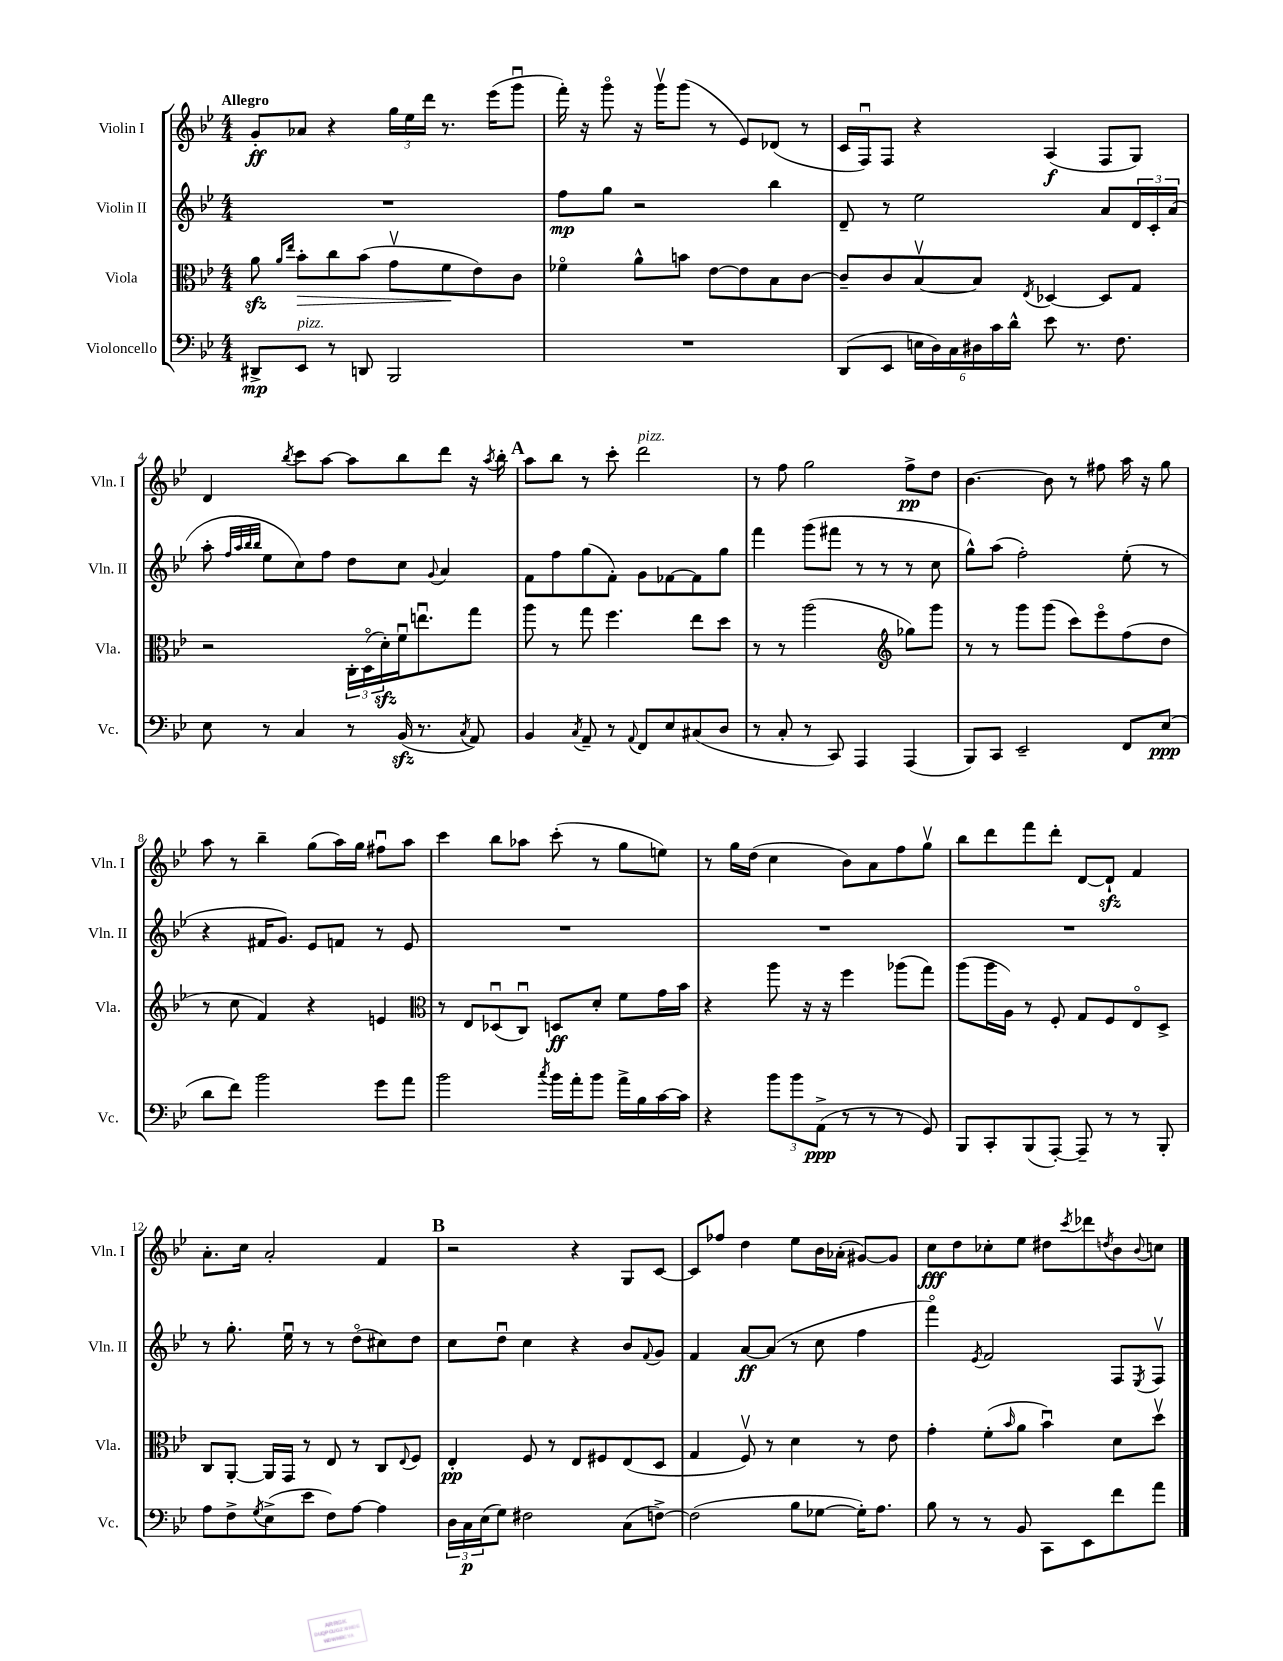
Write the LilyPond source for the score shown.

<<
\new StaffGroup <<
\new Staff = "s0" \with { instrumentName = "Violin I" shortInstrumentName = "Vln. I" } {
    \clef treble \key bes \major \numericTimeSignature \time 4/4 \tempo "Allegro"
    g'8-.\ff aes'8 r4 \tuplet 3/2 { g''16 ees''16 d'''16 } r8. ees'''16( g'''8\downbow |
    f'''16-.) r16 g'''8\flageolet r16 g'''16\upbow g'''8( r8 ees'8) des'8( r8 |
    c'16 f16\downbow) f8 r4 a4\f( f8 g8) |
    d'4 \acciaccatura { bes''8 } c'''8 a''8~ a''8 bes''8 d'''8 r16 \acciaccatura { a''8 } bes''16-. |
    \mark \markup { \bold "A" } a''8 bes''8 r8 c'''8-. d'''2^\markup { \italic "pizz." } |
    r8 f''8 g''2 f''8->\pp d''8 |
    bes'4.~ bes'8 r8 fis''8 a''16 r16 g''8 |
    a''8 r8 bes''4-- g''8( a''16) g''16 fis''8\downbow a''8 |
    c'''4 bes''8 aes''8 c'''8-.( r8 g''8 e''8) |
    r8 g''16 d''16( c''4 bes'8) a'8 f''8 g''8\upbow |
    bes''8 d'''8 f'''8 d'''8-. d'8~ d'8-!\sfz f'4 |
    a'8.-. c''16 a'2-. f'4 |
    \mark \markup { \bold "B" } r2 r4 g8 c'8~ |
    c'8 fes''8 d''4 ees''8 bes'16 aes'16-.( gis'8~) gis'8 |
    c''8\fff d''8 ces''8-. ees''8 dis''8 \acciaccatura { c'''8 } des'''8 \acciaccatura { d''8 } bes'8 \appoggiatura { bes'8 } c''8 \bar "|." |
}
\new Staff = "s1" \with { instrumentName = "Violin II" shortInstrumentName = "Vln. II" } {
    \clef treble \key bes \major \numericTimeSignature \time 4/4
    R1 |
    f''8\mp g''8 r2 bes''4 |
    d'8-- r8 ees''2 a'8 \tuplet 3/2 { d'16 c'16-. a'16( } |
    a''8-. \grace { f''32 a''32 bes''32 bes''32 } ees''8 c''8) f''8 d''8 c''8 \appoggiatura { g'8 } a'4 |
    \mark \markup { \bold "A" } f'8 f''8 g''8( f'8-.) g'8 fes'8~ fes'8 g''8 |
    f'''4 g'''8( fis'''8 r8 r8 r8 c''8 |
    g''8-^) a''8( f''2-.) ees''8-.( r8 |
    r4 fis'16 g'8.) ees'8 f'8 r8 ees'8 |
    R1 |
    R1 |
    R1 |
    r8 g''8.-. ees''16\downbow r8 r8 d''8\flageolet( cis''8) d''8 |
    \mark \markup { \bold "B" } c''8 d''8\downbow c''4 r4 bes'8 \appoggiatura { f'8 } g'8 |
    f'4 a'8~\ff a'8( r8 c''8 f''4 |
    f'''4\flageolet) \acciaccatura { ees'8 } f'2 f8 \acciaccatura { ees8 } f8\upbow \bar "|." |
}
\new Staff = "s2" \with { instrumentName = "Viola" shortInstrumentName = "Vla." } {
    \clef alto \key bes \major \numericTimeSignature \time 4/4
    a'8\sfz \grace { a'16 ees''16 } bes'8-.\> c''8 bes'8( g'8\upbow f'8\! ees'8) c'8 |
    fes'4\flageolet a'8-^ b'8 ees'8~ ees'8 bes8 c'8~ |
    c'8-- c'8 bes8~\upbow bes8 \acciaccatura { ees8 } des4~ des8 g8 |
    r2 \tuplet 3/2 { c16-. d16\flageolet( d'16-.\sfz) } f'16\downbow e''8.\downbow g''8 |
    \mark \markup { \bold "A" } a''8 r8 g''8 f''4. ees''8 d''8 |
    r8 r8 a''2( \clef treble ges''8) g'''8 |
    r8 r8 g'''8 g'''8( c'''8) ees'''8\flageolet f''8( d''8 |
    r8 c''8 f'4) r4 e'4 |
    \clef alto r8 ees8 des8\downbow( c8\downbow) d8\ff d'8-. f'8 g'16 bes'16 |
    r4 a''8 r16 r16 f''4 aes''8( g''8) |
    a''8( a''16 a16) r8 f8-. g8 f8 ees8\flageolet d8-> |
    c8 a,8~-. a,16 g,16 r8 ees8 r8 c8 \appoggiatura { ees8 } f8 |
    \mark \markup { \bold "B" } ees4-.\pp f8 r8 ees8 fis8 ees8( d8 |
    g4 f8\upbow) r8 d'4 r8 ees'8 |
    g'4-. f'8-.( \grace { bes'16 } a'8 bes'4\downbow) d'8 d''8\upbow \bar "|." |
}
\new Staff = "s3" \with { instrumentName = "Violoncello" shortInstrumentName = "Vc." } {
    \clef bass \key bes \major \numericTimeSignature \time 4/4
    dis,8->\mp ees,8^\markup { \italic "pizz." } r8 d,8 bes,,2 |
    R1 |
    d,8( ees,8 \tuplet 6/4 { e16 d16) c16 dis16 c'16 d'16-^ } ees'8 r8. f8. |
    ees8 r8 c4 r8 bes,16\sfz( r8. \acciaccatura { c8 } a,8) |
    \mark \markup { \bold "A" } bes,4 \acciaccatura { c8 } a,8-- r8 \appoggiatura { a,8 } f,8 ees8 cis8( d8 |
    r8 c8-. r8 c,8) a,,4 a,,4( |
    bes,,8) c,8 ees,2-- f,8 ees8\ppp( |
    d'8 f'8) bes'2 g'8 a'8 |
    bes'2 \acciaccatura { c''8 } bes'16 a'16-. bes'8 a'16-> bes16 c'16~ c'16 |
    r4 \tuplet 3/2 { bes'8 bes'8 a,8->\ppp( } r8 r8 r8 g,8) |
    bes,,8 c,8-. bes,,8( a,,8~-.) a,,8-- r8 r8 bes,,8-. |
    a8 f8-> \acciaccatura { g8 } ees8->( ees'8 f8) a8~ a4 |
    \mark \markup { \bold "B" } \tuplet 3/2 { d16 c16\p ees16( } g8) fis2 c8( f8~->) |
    f2( bes8 ges8~ ges16-.) a8. |
    bes8 r8 r8 bes,8 c,8 ees,8 f'8 a'8 \bar "|." |
}
>>
>>
